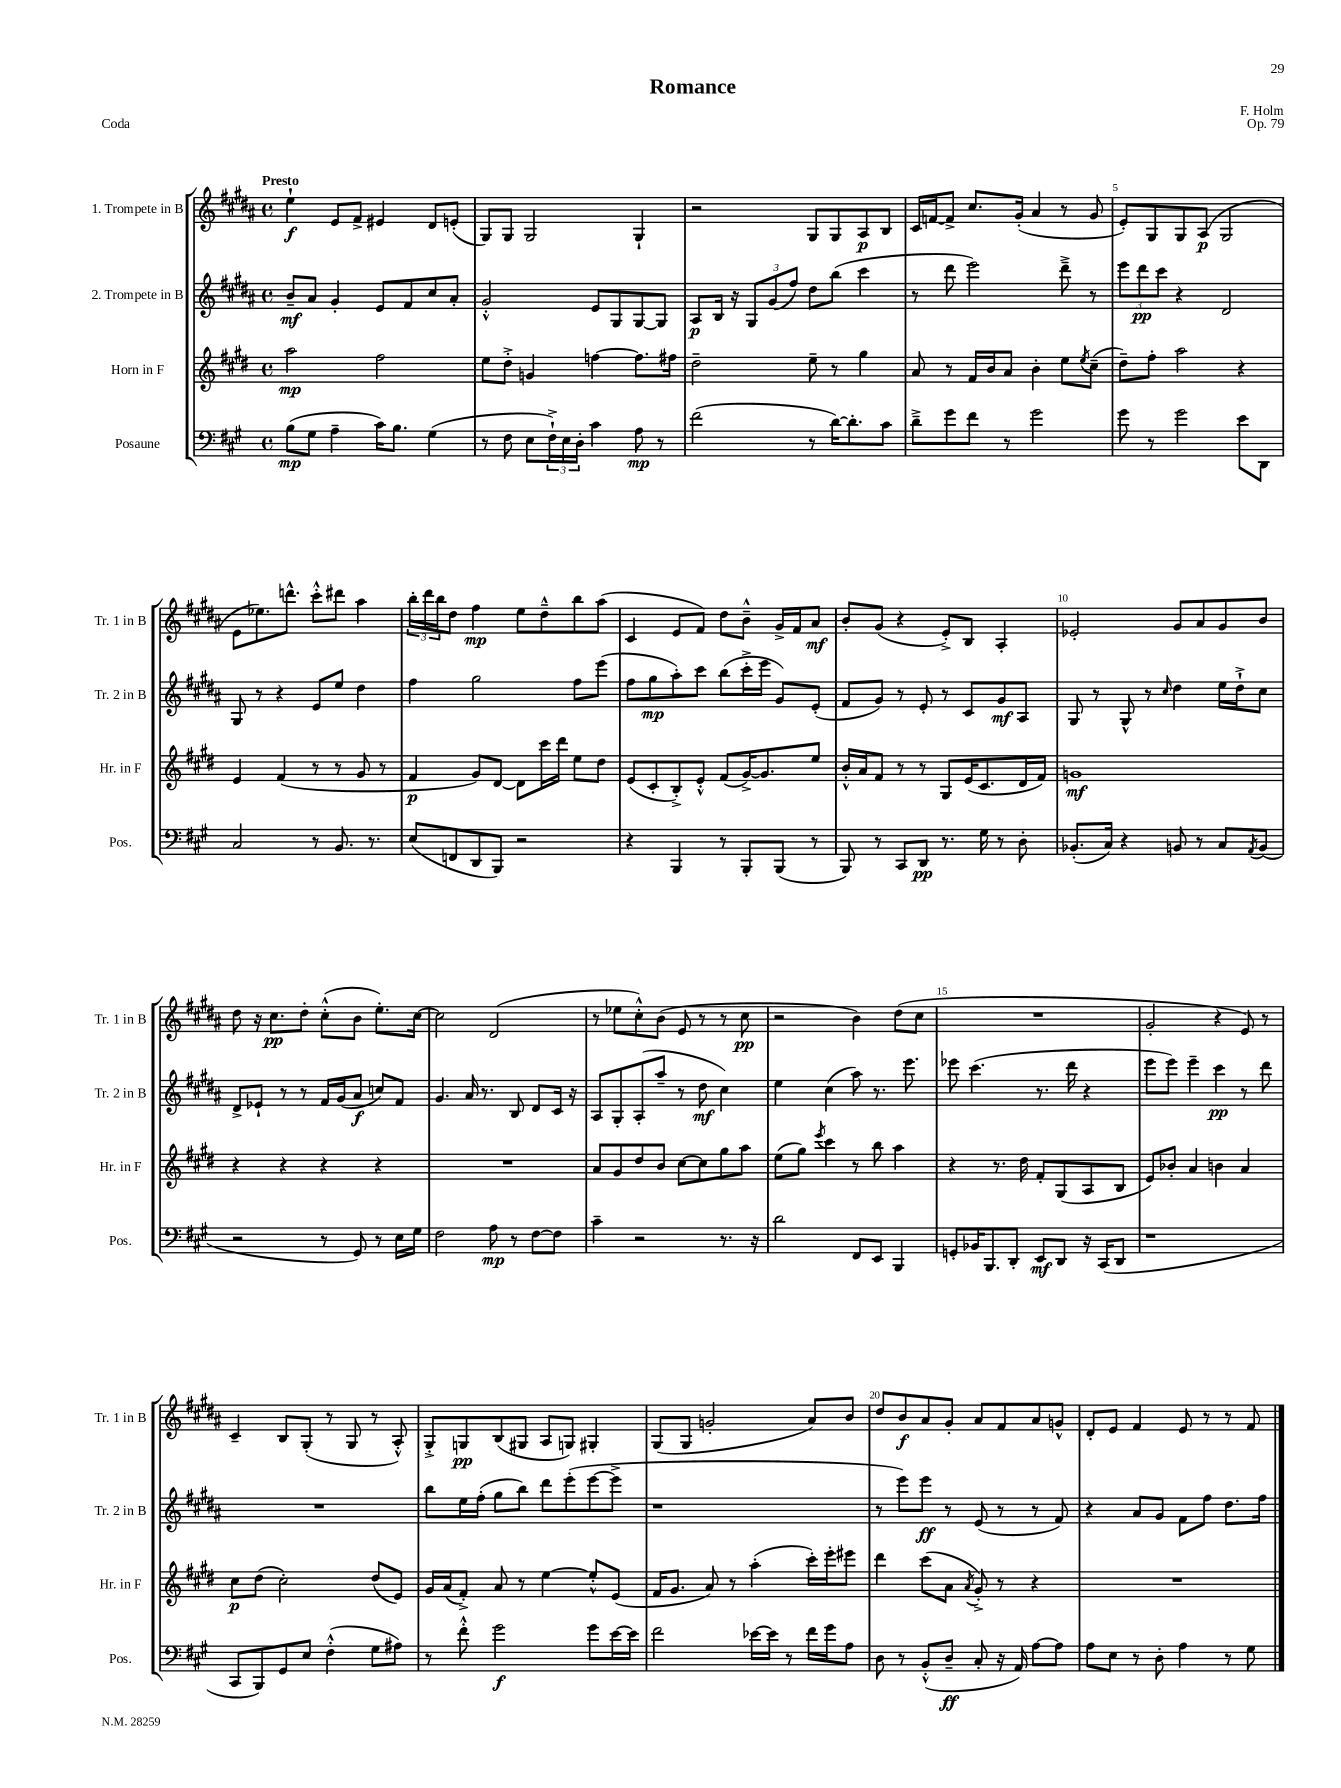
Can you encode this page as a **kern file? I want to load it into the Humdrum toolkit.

**kern	**dynam	**kern	**dynam	**kern	**dynam	**kern	**dynam
*part4	*part4	*part3	*part3	*part2	*part2	*part1	*part1
*staff4	*staff4	*staff3	*staff3	*staff2	*staff2	*staff1	*staff1
*I"Posaune	*	*I"Horn in F	*	*I"2. Trompete in B	*	*I"1. Trompete in B	*
*I'Pos.	*	*I'Hr. in F	*	*I'Tr. 2 in B	*	*I'Tr. 1 in B	*
*clefF4	*	*clefG2	*	*clefG2	*	*clefG2	*
*k[f#c#g#]	*	*k[f#c#g#d#]	*	*k[f#c#g#d#a#]	*	*k[f#c#g#d#a#]	*
*M4/4	*	*M4/4	*	*M4/4	*	*M4/4	*
*met(c)	*	*met(c)	*	*met(c)	*	*met(c)	*
=1	=1	=1	=1	=1	=1	=1	=1
!	!	!	!	!	!	!LO:TX:a:B:t=Presto	!
(8B\L	mp	2aa\	mp	8b~/L	mf	4ee`\	f
8G#\J	.	.	.	8a#/J	.	.	.
4A~\	.	.	.	4g#'/	.	8e/L	.
.	.	.	.	.	.	8f#^/J	.
16c#\KL)	.	2ff#\	.	8e/L	.	4e#X/	.
8.B\J	.	.	.	.	.	.	.
.	.	.	.	8f#/	.	.	.
(4G#\	.	.	.	8cc#/	.	8d#/L	.
.	.	.	.	8a#'/J	.	(8en'/J	.
=2	=2	=2	=2	=2	=2	=2	=2
8r	.	8ee\L	.	2g#'^^/	.	8G#/L)	.
8F#\	.	8dd#'^\J	.	.	.	8G#/J	.
8E\L	.	4gn/	.	.	.	2G#/	.
24F#`^\L)	.	.	.	.	.	.	.
24E\	.	.	.	.	.	.	.
24D'\JJ	.	.	.	.	.	.	.
4c#\	.	[4ffn\	.	8e/L	.	.	.
.	.	.	.	8G#/	.	.	.
8A\	mp	8.ff\L]	.	[8G#/	.	4G#`/	.
8r	.	.	.	8G#/J]	.	.	.
.	.	16ff#X\Jk	.	.	.	.	.
=3	=3	=3	=3	=3	=3	=3	=3
(2f#\	.	2dd#~\	.	8A#/L	p	2r	.
.	.	.	.	16B/Jk	.	.	.
.	.	.	.	16r	.	.	.
.	.	.	.	12G#/L	.	.	.
.	.	.	.	(12g#/	.	.	.
.	.	.	.	12ff#/J)	.	.	.
8r	.	8ee~\	.	8dd#\L	.	8G#/L	.
[16d\KL)	.	8r	.	(8bb\J	.	8G#/	.
8.d'\]	.	.	.	.	.	.	.
.	.	4gg#\	.	4ccc#\	.	8A#/	p
8c#\J	.	.	.	.	.	8B/J	.
=4	=4	=4	=4	=4	=4	=4	=4
8d~^\L	.	8a/	.	8r	.	16c#/LL	.
.	.	.	.	.	.	[16fn/J	.
8g#\	.	8r	.	8ddd#\	.	8f^/J]	.
8f#\J	.	16f#/LL	.	2eee\)	.	8.cc#/L	.
.	.	16b/J	.	.	.	.	.
8r	.	8a/J	.	.	.	.	.
.	.	.	.	.	.	(16g#'/Jk	.
2g#\	.	4b'\	.	.	.	4a#/	.
.	.	8ee\L	.	8ddd#~^\	.	8r	.
.	.	8qee/	.	.	.	.	.
.	.	(8cc#~\J	.	8r	.	8g#/	.
=5	=5	=5	=5	=5	=5	=5	=5
8g#\	.	8dd#~\L)	.	12eee\L	.	8e'/L)	.
.	.	.	.	12ddd#\	pp	.	.
8r	.	8ff#'\J	.	.	.	8G#/	.
.	.	.	.	12ccc#\J	.	.	.
2g#\	.	2aa\	.	4r	.	8G#/	.
.	.	.	.	.	.	(8A#/J	p
.	.	.	.	2d#/	.	2G#/	.
8e\L	.	4r	.	.	.	.	.
8DD\J	.	.	.	.	.	.	.
!!LO:LB:g=z
=6	=6	=6	=6	=6	=6	=6	=6
2C#/	.	4e/	.	8G#/	.	8e\L	.
.	.	.	.	8r	.	8.ee-X\)	.
.	.	(4f#/	.	4r	.	.	.
.	.	.	.	.	.	8.dddn^^\J	.
8r	.	8r	.	8e/L	.	8ccc#'^^\L	.
8.BB/	.	8r	.	8ee/J	.	8ddd#X\J	.
.	.	8g#/	.	4dd#\	.	4aa#\	.
8.r	.	.	.	.	.	.	.
.	.	8r	.	.	.	.	.
=7	=7	=7	=7	=7	=7	=7	=7
(8E/L	.	4f#/	p	4ff#\	.	24bb'\LL	.
.	.	.	.	.	.	24ddd#\	.
.	.	.	.	.	.	24bb\J	.
8FFn/	.	.	.	.	.	8dd#\J	.
8DD/	.	8g#/L)	.	2gg#\	.	4ff#\	mp
8BBB/J)	.	[8d#/J	.	.	.	.	.
2r	.	8d#\L]	.	.	.	8ee\L	.
.	.	16ccc#\L	.	.	.	8dd#~^^\	.
.	.	16ddd#\JJ	.	.	.	.	.
.	.	8ee\L	.	8ff#\L	.	8bb\	.
.	.	8dd#\J	.	(8eee\J	.	(8aa#\J	.
=8	=8	=8	=8	=8	=8	=8	=8
4r	.	(8e/L	.	8ff#\L	.	4c#/	.
.	.	8c#'/	.	8gg#\	mp	.	.
4BBB/	.	8B'^/)	.	8aa#'\)	.	8e/L	.
.	.	8e'^^/J	.	8ccc#\J	.	8f#/J)	.
8r	.	(8f#/L	.	(8bb\L	.	8dd#\L	.
8BBB'/L	.	[16g#^/K)	.	16ccc#'^\L	.	8b~^^\J	.
.	.	8.g#/]	.	16eee\JJ	.	.	.
(8BBB/J	.	.	.	8g#/L)	.	16g#^/LL	.
.	.	.	.	.	.	16f#/J	.
8r	.	8ee/J	.	(8e'/J	.	8a#/J	mf
=9	=9	=9	=9	=9	=9	=9	=9
8BBB/)	.	16b'^^/LL	.	8f#/L	.	8b'/L	.
.	.	16a/J	.	.	.	.	.
8r	.	8f#/J	.	8g#/J)	.	(8g#/J	.
8CC#/L	.	8r	.	8r	.	4r	.
8DD/J	pp	8r	.	8e'/	.	.	.
8.r	.	8G#/L	.	8r	.	8e'^/L)	.
.	.	(16e/K	.	8c#/L	.	8B/J	.
16G#\	.	8.c#/	.	.	.	.	.
8r	.	.	.	8g#/	mf	4A#'/	.
8D'\	.	16d#/L	.	8A#/J	.	.	.
.	.	16f#/JJ)	.	.	.	.	.
=10	=10	=10	=10	=10	=10	=10	=10
(8.BB-X'/L	.	1gn	mf	8G#/	.	2e-X'/	.
.	.	.	.	8r	.	.	.
16C#/Jk)	.	.	.	.	.	.	.
4r	.	.	.	8G#^^/	.	.	.
.	.	.	.	8r	.	.	.
.	.	.	.	16qqcc#/	.	.	.
8BBn/	.	.	.	4dd#\	.	8g#/L	.
8r	.	.	.	.	.	8a#/	.
8C#/L	.	.	.	16ee\LL	.	8g#/	.
.	.	.	.	16dd#`^\J	.	.	.
8qAA/	.	.	.	.	.	.	.
(8BB/J	.	.	.	8cc#\J	.	8b/J	.
!!LO:LB:g=z
=11	=11	=11	=11	=11	=11	=11	=11
2r	.	4r	.	8d#^/L	.	8dd#\	.
.	.	.	.	8e-X`/J	.	16r	.
.	.	.	.	.	.	8.cc#\L	pp
.	.	4r	.	8r	.	.	.
.	.	.	.	8r	.	8dd#'\J	.
8r	.	4r	.	16f#/LL	.	(8cc#'^^\L	.
.	.	.	.	(16g#/J	.	.	.
8GG#/)	.	.	.	8a#/J	f	8b\J	.
8r	.	4r	.	8ccn/L)	.	8.ee'\L)	.
16E\LL	.	.	.	8f#/J	.	.	.
16G#\JJ	.	.	.	.	.	[16cc#\Jk	.
=12	=12	=12	=12	=12	=12	=12	=12
2F#\	.	1r	.	4.g#/	.	2cc#\]	.
.	.	.	.	16a#/	.	.	.
.	.	.	.	8.r	.	.	.
8A\	mp	.	.	.	.	(2d#/	.
8r	.	.	.	8B/	.	.	.
[8F#\L	.	.	.	8d#/L	.	.	.
8F#\J]	.	.	.	16c#/Jk	.	.	.
.	.	.	.	16r	.	.	.
=13	=13	=13	=13	=13	=13	=13	=13
4c#~\	.	8a/L	.	8A#/L	.	8r	.
.	.	8g#/	.	8G#'/	.	8ee-X\L	.
2r	.	8dd#/	.	(8A#'/	.	8cc#'^^\)	.
.	.	8b/J	.	8aa#~/J	.	(8b\J	.
.	.	[8cc#\L	.	8r	.	8e/	.
.	.	8cc#\]	.	8dd#\	mf	8r	.
8.r	.	8gg#\	.	4cc#\)	.	8r	.
.	.	8aa\J	.	.	.	8cc#\	pp
16r	.	.	.	.	.	.	.
=14	=14	=14	=14	=14	=14	=14	=14
2d\	.	(8ee\L	.	4ee\	.	2r	.
.	.	8gg#\J)	.	.	.	.	.
.	.	8qeee/	.	.	.	.	.
.	.	4ccc#\	.	(4cc#\	.	.	.
8FF#/L	.	8r	.	8aa#\)	.	4b\)	.
8EE/J	.	8bb\	.	8.r	.	.	.
4BBB/	.	4aa\	.	.	.	(8dd#\L	.
.	.	.	.	8.eee\	.	.	.
.	.	.	.	.	.	8cc#\J	.
=15	=15	=15	=15	=15	=15	=15	=15
8GGn'/L	.	4r	.	8eee-X\	.	1r	.
16BB-X/K	.	.	.	(4.ccc#\	.	.	.
8.BBB/	.	.	.	.	.	.	.
.	.	8.r	.	.	.	.	.
8DD'/J	.	.	.	.	.	.	.
.	.	16dd#\	.	.	.	.	.
8EE/L	mf	8f#'/L	.	8.r	.	.	.
8DD/J	.	(8G#/	.	.	.	.	.
.	.	.	.	16ddd#\	.	.	.
16r	.	8A/	.	4r	.	.	.
(16CC#/KL	.	.	.	.	.	.	.
8DD/J	.	8B/J	.	.	.	.	.
=16	=16	=16	=16	=16	=16	=16	=16
1r	.	8e/L)	.	8eee\L	.	2g#'/	.
.	.	8b-X'/J	.	8eee\J)	.	.	.
.	.	4a/	.	4eee~\	.	.	.
.	.	4bn\	.	4ccc#\	pp	4r	.
.	.	4a/	.	8r	.	8e/)	.
.	.	.	.	8ddd#\	.	8r	.
!!LO:LB:g=z
=17	=17	=17	=17	=17	=17	=17	=17
8CC#/L	.	8cc#\L	p	1r	.	4c#~/	.
8BBB/)	.	(8dd#\J	.	.	.	.	.
8GG#/	.	2cc#'\)	.	.	.	8B/L	.
8E/J	.	.	.	.	.	(8G#'/J	.
(4F#'^^\	.	.	.	.	.	8r	.
.	.	.	.	.	.	8G#/	.
8G#\L	.	(8dd#/L	.	.	.	8r	.
8A#X\J)	.	8e/J)	.	.	.	8A#'^^/)	.
=18	=18	=18	=18	=18	=18	=18	=18
8r	.	16g#/LL	.	8bb\L	.	8G#'^/L	.
.	.	(16a/J	.	.	.	.	.
8f#'^^\	.	8f#'^/J)	.	16ee\L	.	8Gn/	pp
.	.	.	.	(16ff#'\JJ	.	.	.
2g#\	f	8a/	.	8gg#\L	.	(8B/	.
.	.	8r	.	8bb\J)	.	8G#X/J	.
.	.	[4ee\	.	8ddd#\L	.	8A#/L	.
.	.	.	.	(8eee'\	.	8Gn/J)	.
8g#\L	.	8ee'^^/L]	.	[8eee\	.	4G#X'/	.
[16e\L	.	(8e/J	.	8eee^\J]	.	.	.
16e\JJ]	.	.	.	.	.	.	.
=19	=19	=19	=19	=19	=19	=19	=19
2f#\	.	16f#/KL	.	1r	.	(8G#/L	.
.	.	8.g#/J	.	.	.	.	.
.	.	.	.	.	.	8G#/J	.
.	.	8a/)	.	.	.	2gn'/	.
.	.	8r	.	.	.	.	.
[16e-X\LL	.	(4aa'\	.	.	.	.	.
16e-\JJ]	.	.	.	.	.	.	.
8r	.	.	.	.	.	.	.
16f#\LL	.	16ccc#'\LL)	.	.	.	8a#/L)	.
16g#\J	.	16eee'\J	.	.	.	.	.
8A\J	.	8eee#X\J	.	.	.	8b/J	.
=20	=20	=20	=20	=20	=20	=20	=20
8D\	.	4ddd#\	.	8r	.	8dd#/L	.
8r	.	.	.	8eee\L)	.	8b/	f
(8BB'^^/L	.	(8ccc#\L	.	8eee\J	ff	8a#/	.
8D~/J	ff	8a\J	.	8r	.	8g#'/J	.
.	.	8qa/	.	.	.	.	.
8C#'/	.	8g#'^/)	.	(8e/	.	8a#/L	.
16r	.	8r	.	8r	.	8f#/	.
16AA/)	.	.	.	.	.	.	.
[8A\L	.	4r	.	8r	.	8a#/	.
8A\J]	.	.	.	8f#/)	.	8gn^^/J	.
=21	=21	=21	=21	=21	=21	=21	=21
8A\L	.	1r	.	4r	.	8d#'/L	.
8E\J	.	.	.	.	.	8e/J	.
8r	.	.	.	8a#/L	.	4f#/	.
8D'\	.	.	.	8g#/J	.	.	.
4A\	.	.	.	8f#\L	.	8e/	.
.	.	.	.	8ff#\J	.	8r	.
8r	.	.	.	8.dd#\L	.	8r	.
8G#\	.	.	.	.	.	8f#/	.
.	.	.	.	16ff#\Jk	.	.	.
==	==	==	==	==	==	==	==
*-	*-	*-	*-	*-	*-	*-	*-
